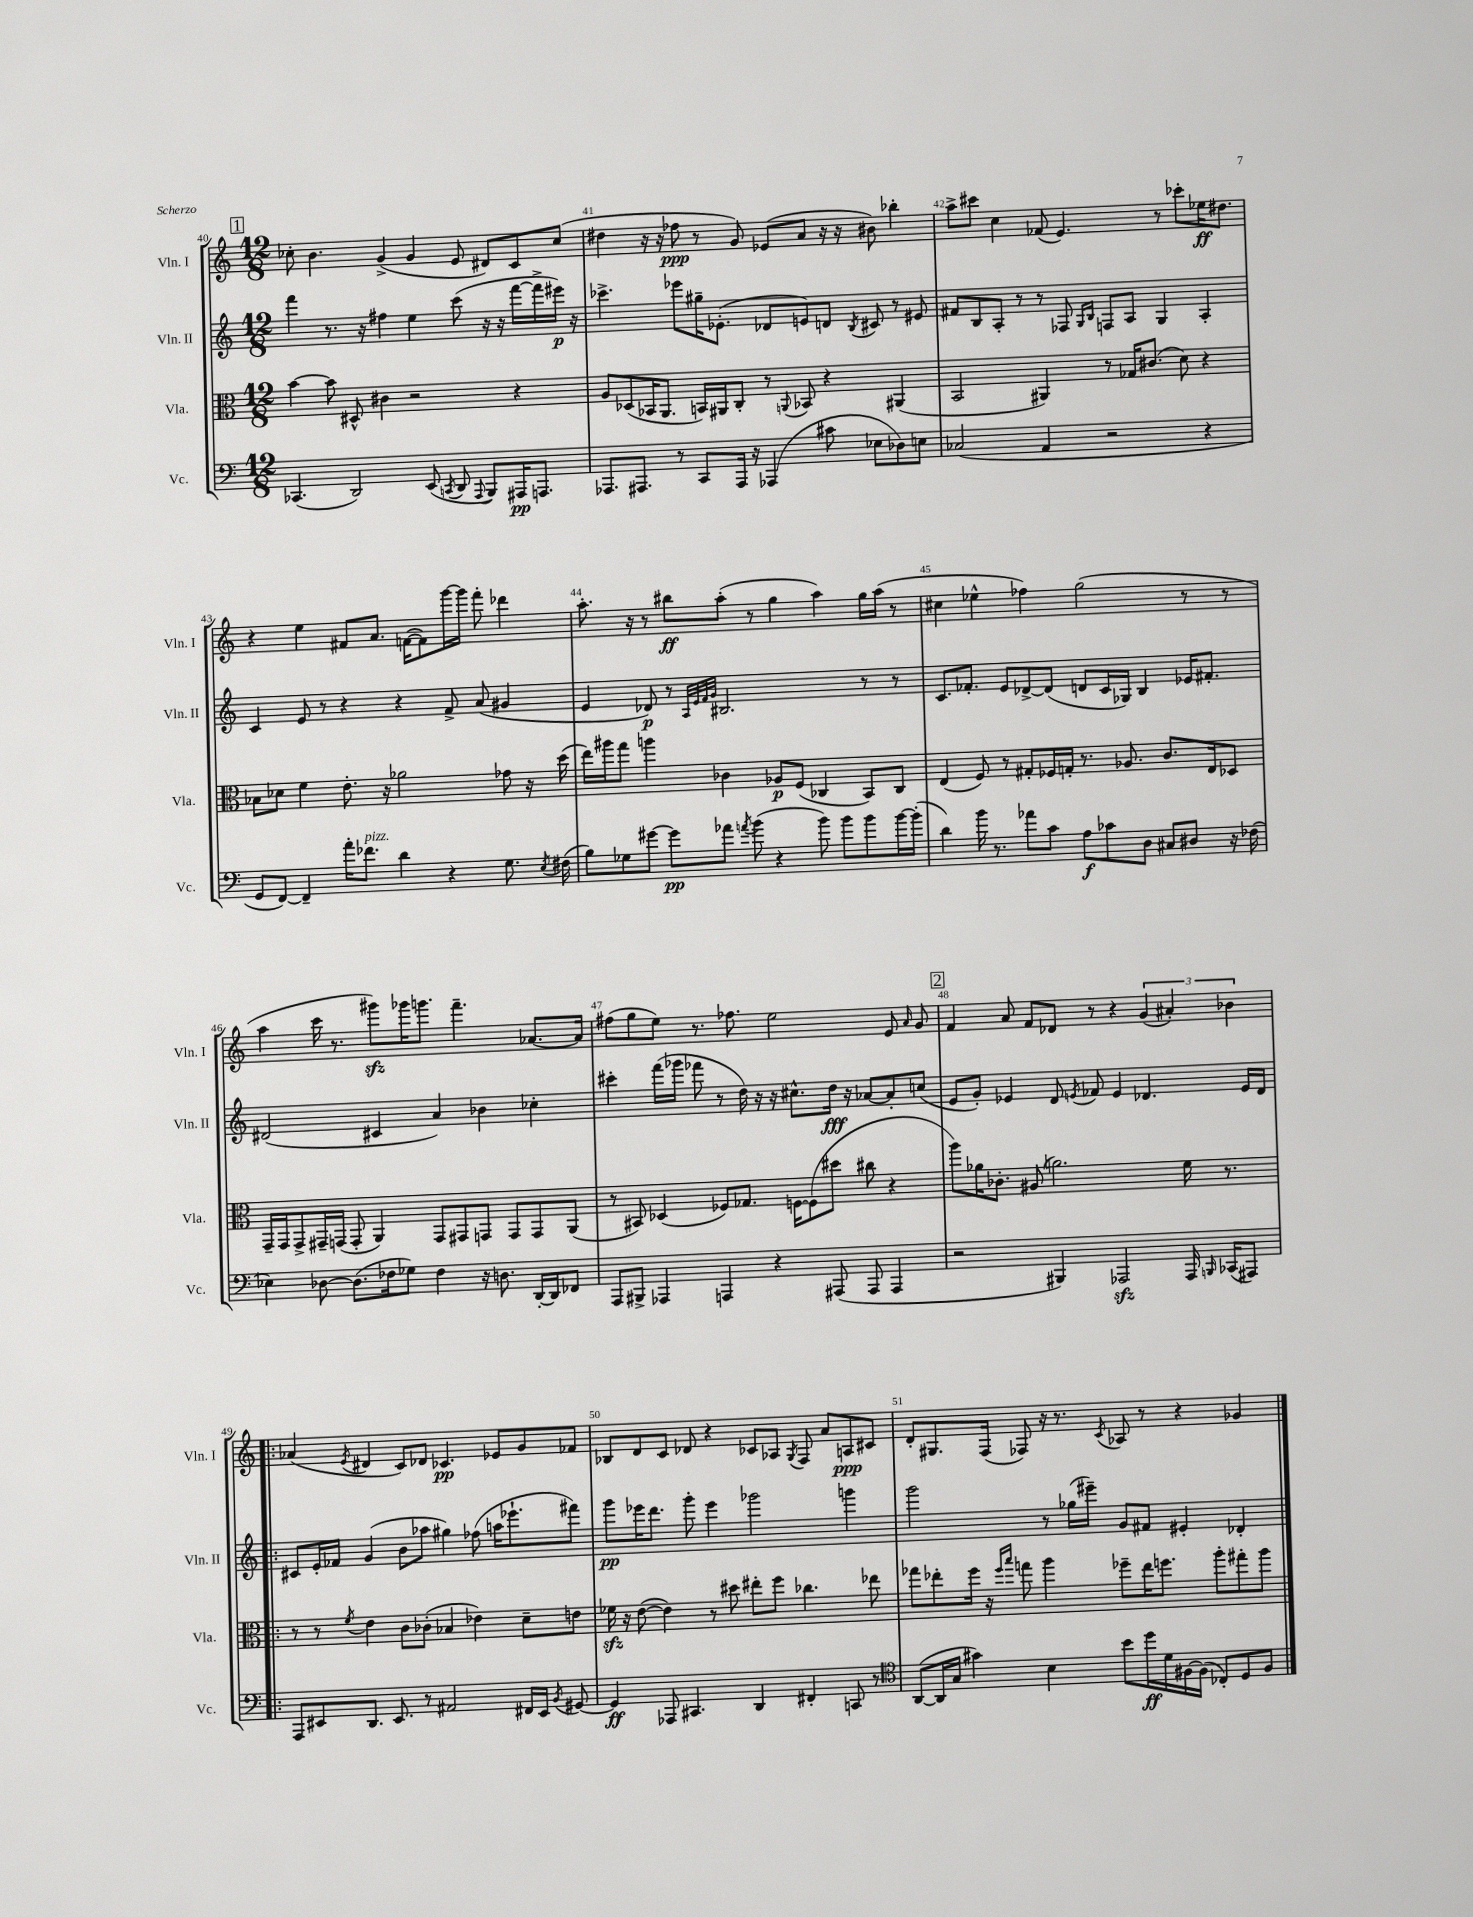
<<
\new StaffGroup <<
\new Staff = "s0" \with { instrumentName = "Vln. I" shortInstrumentName = "Vln. I" } {
    \clef treble \key c \major \numericTimeSignature \time 12/8
    \autoBeamOff \mark \markup { \box "1" } ces''8-. b'4. g'4->( g'4 e'8 dis'8[) c'8 ces''8]( |
    dis''4 r16 r16 fes''8\ppp r8 g'8) ees'8[( a'8] r16 r16 bis'8) bes''4-. |
    a''8[-> cis'''8] c''4 fes'8( e'4.) r8 ces'''8[-. ees''16\ff dis''8.] |
    r4 e''4 fis'8[ a'8.] f'16[~( f'8) g'''16~ g'''16] f'''8-. des'''4 |
    a''8.-. r16 r8 bis''8[\ff a''8]-.( r8 g''4 a''4) g''16[ a''16]( r8 |
    cis''4 ees''4-^ fes''4) g''2( r8 r8 |
    a''4 c'''16 r8. gis'''8[\sfz) ges'''16 g'''8.] f'''4.-- aes'8.[~ aes'16] |
    fis''8[( g''8 e''8]) r8. fes''8. e''2 e'8 \grace { a'16 } g'8 |
    \mark \markup { \box "2" } f'4 a'8 f'8[ des'8] r8 r4 \tuplet 3/2 { g'4( ais'4-.) bes'4 } |
    \bar ".|:" aes'4( \acciaccatura { e'8 } dis'4 c'8[) des'8] ces'4.\pp ees'8[ g'8 fes'8] |
    bes8[ d'8 c'8] des'8 r4 ces'8[ aes8] \acciaccatura { g8 } f8 a'8[ a8\ppp cis'8] |
    d'8[-. gis8. f16]( fes8) r16 r8. \acciaccatura { c'8 } aes8 r8 r4 ges'4 \bar "|." |
}
\new Staff = "s1" \with { instrumentName = "Vln. II" shortInstrumentName = "Vln. II" } {
    \clef treble \key c \major \numericTimeSignature \time 12/8
    \autoBeamOff \mark \markup { \box "1" } f'''4 r8. r16 fis''4 e''4 c'''8( r16 r16 f'''16[~ f'''16-> eis'''16]\p) r16 |
    ces'''4.-> ees'''8[ gis''16-- ees'8.]-.( des'8[ e'8) d'8] \acciaccatura { b8 } cis'8 r8 eis'8 |
    fis'8[ b8 a8]-. r8 r8 fes8 \grace { g16[ b16] } f8[ a8] g4 a4-. |
    c'4 e'8 r8 r4 r4 f'8-> a'8( gis'4 |
    e'4 des'8\p) r8 \grace { a32[ e'32 f'32 g'32] } bis2. r8 r8 |
    c'8.[ fes'8.]-. e'8[ des'8~-> des'8]( d'8[ c'16 ges16]) b4 ees'16[ fis'8.]-. |
    dis'2( cis'4 a'4) bes'4 ces''4-. |
    cis'''4-. f'''16[( ges'''16] fes'''8 r8 d''16) r16 r16 cis''8.[-^ d''16]\fff r16 aes'8[~ aes'8-. c''8]( |
    \mark \markup { \box "2" } e'8[ g'8]-.) ees'4 d'8 \acciaccatura { e'8 } fes'8 e'4 des'4. e'16[ des'16] |
    \bar ".|:" cis'8[ e'16-. fes'16] g'4( b'8[ aes''8] gis''4) fes''8( a''16[ ees'''8.-! fis'''8]) |
    g'''8[\pp ees'''16 d'''8.] g'''8-. ees'''4 ges'''2 g'''4 |
    g'''2 r8 ges''16[( eis'''16]--) g'8[ fis'8] eis'4-. des'4-. \bar "|." |
}
\new Staff = "s2" \with { instrumentName = "Vla." shortInstrumentName = "Vla." } {
    \clef alto \key c \major \numericTimeSignature \time 12/8
    \autoBeamOff \mark \markup { \box "1" } b'4~ b'8 dis8-^ cis'4 r2 r4 |
    a8[ des8( bes,16 a,8.] b,16[) ais,16 c8]-. r8 \appoggiatura { a,8 } bes,8 r4 ais,4( |
    b,2 ais,4) r8 ges16[ cis'8.]( d'8) r4 |
    bes8[ des'8] f'4 e'8.-. r16 aes'2 ges'8 r16 d''16( |
    e''16[) ais''16 g''8] a''4 ces'4 aes8[\p f8]( ces4 b,8[) ces8] |
    e4( f8) r8 gis8[-. fes16 g16]-. r8. aes8. c'8.[ e16 des8] |
    g,16[-- g,16 g,8-> gis,16-- g,16]( g,8-. a,4) g,8[ gis,8 g,8] g,8[ g,8 a,8]( |
    r8 bis,8) des4( fes8[) ges8.] f16[~ f8( dis''8] cis''8 r4 |
    \mark \markup { \box "2" } a''8[) aes'16 ces'8.]-. ais8( a'2.) f'16 r8. |
    \bar ".|:" r8 r8 \acciaccatura { f'8 } e'4 c'8[ ces'8]-.( bes4 ees'4) d'8[-- e'8] |
    fes'16\sfz r16 e'8~( e'4) r8 dis''8 eis''8[-. f''8] ces''4. ees''8 |
    ges''8[ ees''8-. f''16] r16 \grace { f''16[ b''16] } g''8 a''4 fes''8[-- ees''16 f''8.] a''8[-. gis''8-. a''8] \bar "|." |
}
\new Staff = "s3" \with { instrumentName = "Vc." shortInstrumentName = "Vc." } {
    \clef bass \key c \major \numericTimeSignature \time 12/8
    \autoBeamOff \mark \markup { \box "1" } ces,4.( d,2) e,8( \acciaccatura { c,8 } d,8 \appoggiatura { a,,8 } b,,8[) ais,,16\pp a,,8.] |
    aes,,8.[ ais,,8.] r8 c,8[ ais,,16] r16 aes,,4( cis'8 ees8[ des8) e8] |
    ces2( a,4 r2 r4 |
    g,8[ f,8]~) f,4-- a'16[-. fes'8.]^\markup { \italic "pizz." } d'4 r4 g8. \acciaccatura { e8 } fis16( |
    b8[) ges8 gis'8]~ gis'8[\pp aes'8] \acciaccatura { a'8 } b'8( r4 b'8) b'8[ b'8 b'16~ b'16]-.( |
    d'4) b'16 r8. aes'8[ c'8] a8[\f ces'8 d8] cis8[ dis8] r16 fes16( |
    ees4) des8~ des8.[( fes16 ges8]) fes4 r16 d8. d,16[~-. d,16 fes,8] |
    a,,8[ bis,,8]-> aes,,4 a,,4 r4 ais,,8( ais,,8 ais,,4 |
    \mark \markup { \box "2" } r2 bis,,4) aes,,2\sfz aes,,16 \grace { b,,16 } ces,16[( ais,,8]) |
    \bar ".|:" a,,8[ eis,8 d,8.] eis,8. r8 ais,2 fis,16[ eis,16] \acciaccatura { b,8 } gis,8~ |
    gis,4\ff aes,,8 cis,4. d,4 fis,4-. c,8 r8 |
    \clef tenor a,8[~( a,16 g16] gis'4) b4 b'8[ d''16\ff d'16 fis16~ fis16]( ces8[-.) d8 fis8] \bar "|." |
}
>>
>>
\layout { \context { \Score currentBarNumber = #40 \override BarNumber.break-visibility = ##(#f #t #t) barNumberVisibility = #all-bar-numbers-visible } }
